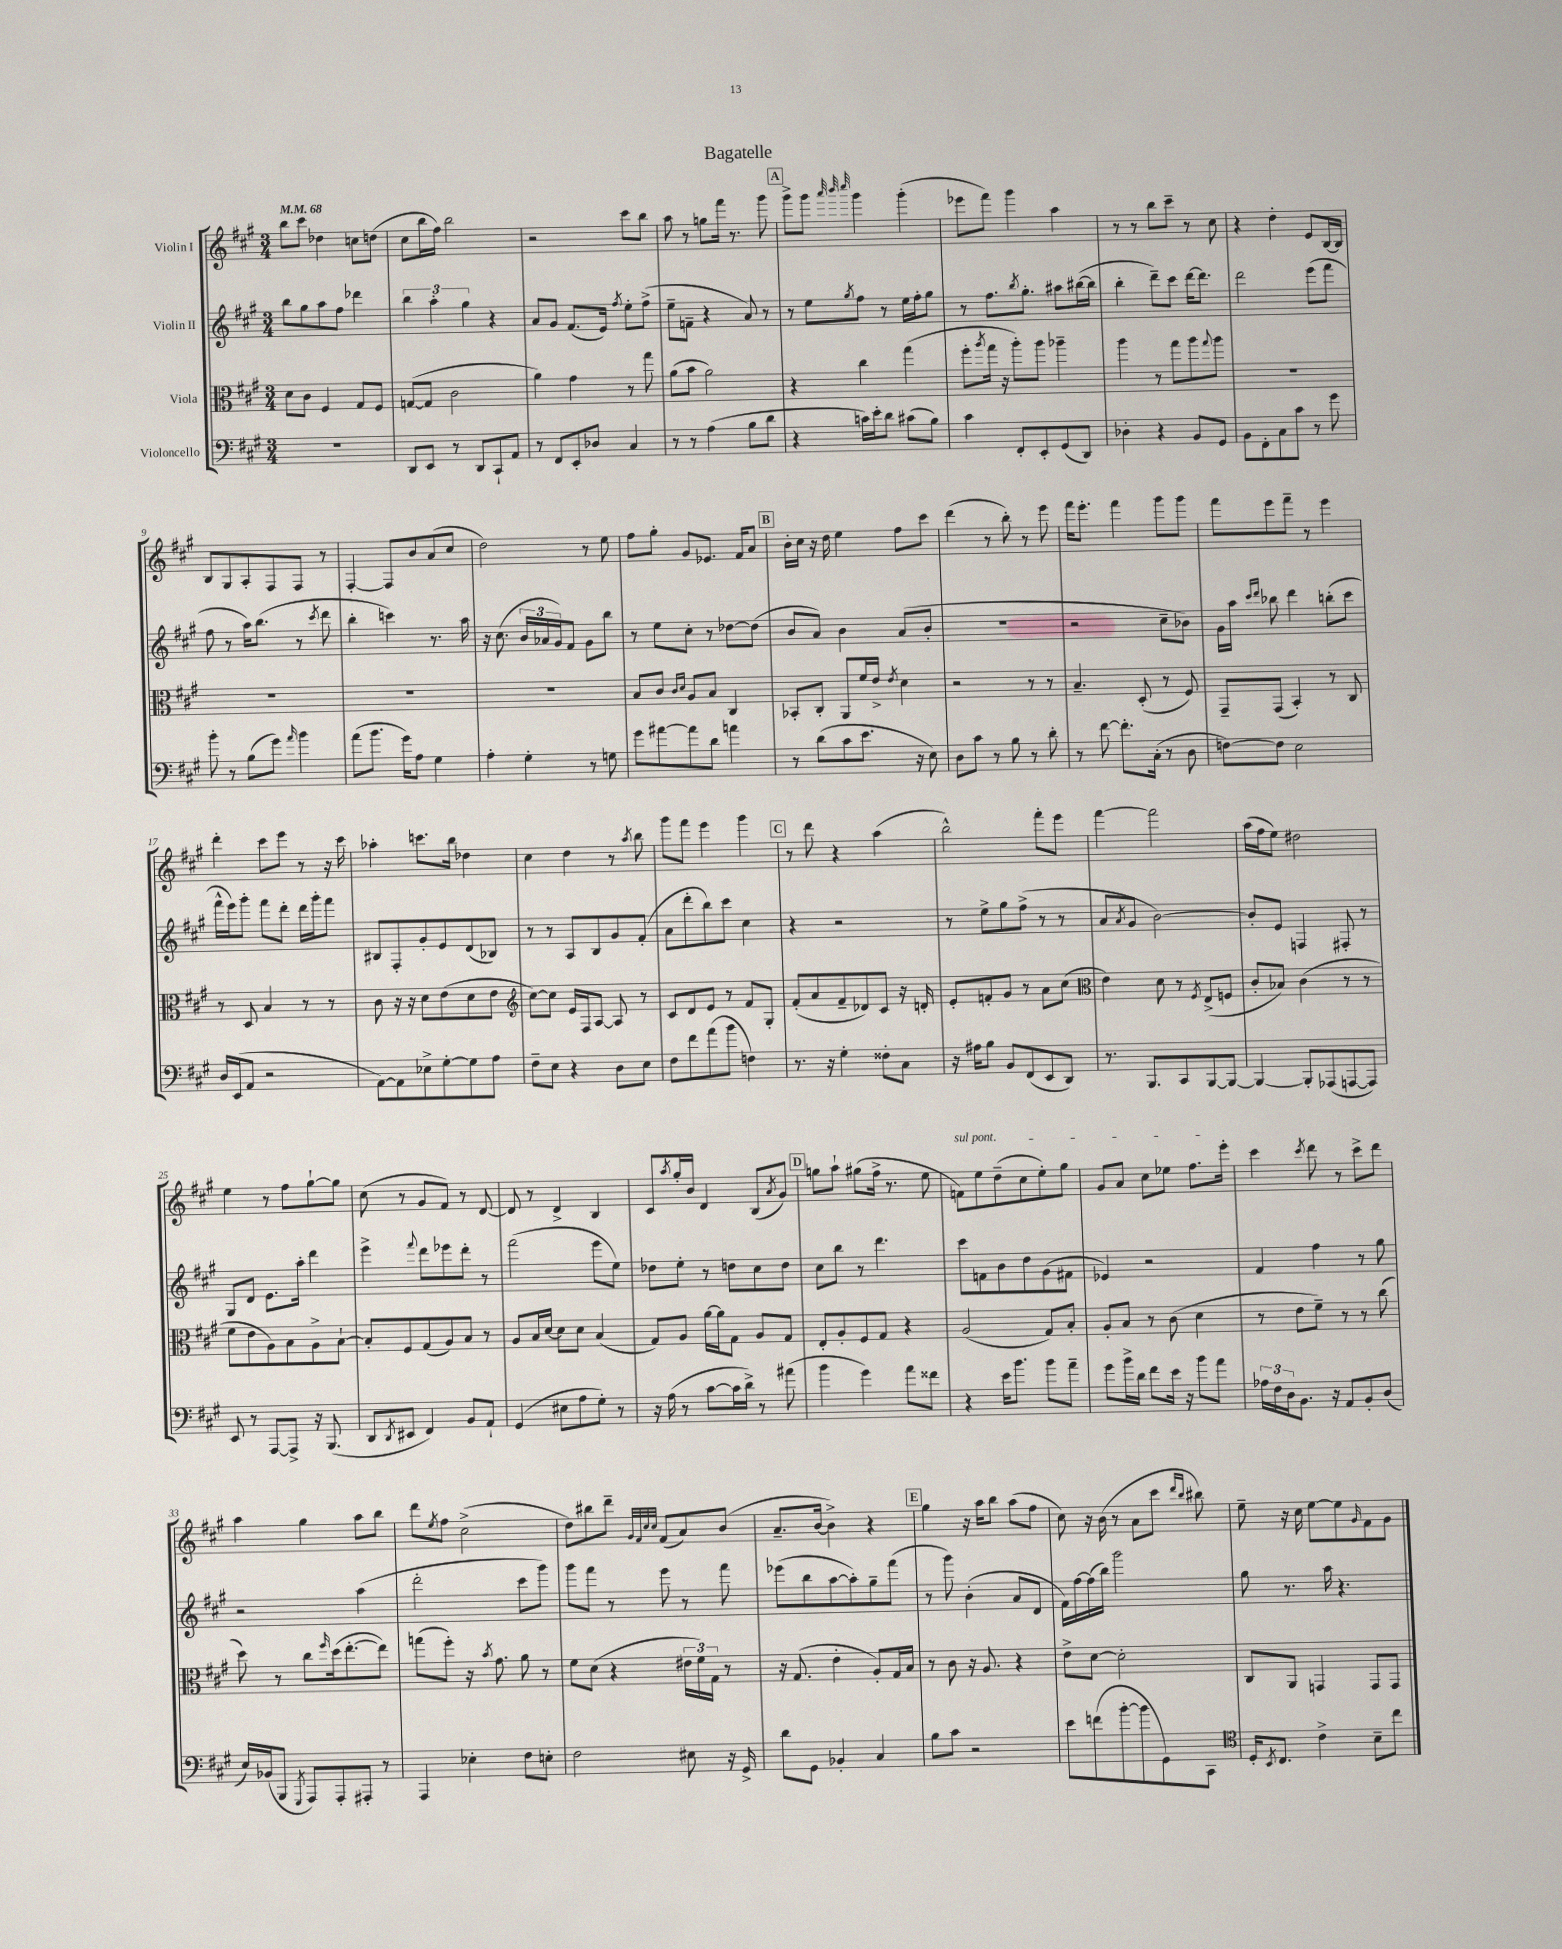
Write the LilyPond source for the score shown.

\header { title = "Bagatelle" }
<<
\new StaffGroup <<
\new Staff = "s0" \with { instrumentName = "Violin I" } {
    \clef treble \key a \major \numericTimeSignature \time 3/4 \tempo 4 = 68
    b''8 cis'''8 des''4 c''8 d''8( |
    cis''8 b''16 fis''16) b''2 |
    r2 cis'''8 b''8 |
    a''8 r8 g''8 fis'''16 r8. gis'''8 |
    \mark \markup { \box "A" } gis'''8-> gis'''8 \grace { a'''32 b'''32 cis''''32 } gis'''4 gis'''4-.( |
    ees'''8 fis'''8) gis'''4 a''4 |
    r8 r8 b''8 cis'''8-- r8 cis''8 |
    r4 d''4-. e'8 b16~ b16 |
    b8 gis8 a8-. fis8 fis8 r8 |
    fis4~-. fis8 b'8 a'8( cis''8 |
    d''2) r8 e''8 |
    fis''8 gis''8-. gis'8 ees'8. fis'16 a'8 |
    \mark \markup { \box "B" } b'16-. cis''16 r16 d''16 e''4 fis''8 cis'''8 |
    d'''4( r8 b''8-.) r8 e'''8 |
    fis'''16 e'''8.-. fis'''4 gis'''8 gis'''8 |
    fis'''8 e'''8 fis'''8-- r8 e'''4 |
    d'''4-. cis'''8 e'''8 r8 r16 cis'''16 |
    aes''4-. c'''8. b''16 des''4 |
    cis''4 d''4 r8 \acciaccatura { a''8 } b''8 |
    gis'''8 fis'''8 e'''4 gis'''4 |
    \mark \markup { \box "C" } r8 d'''8 r4 a''4( |
    b''2-^) fis'''8-. e'''8 |
    fis'''4~ fis'''2 |
    a''16( fis''16 e''8) dis''2 |
    e''4 r8 fis''8 gis''8~-! gis''8 |
    cis''8( r8 gis'8 fis'8) r8 d'8~ |
    d'8 r8 d'4-> b4 |
    cis'8 \acciaccatura { a''8 } gis''16-. b'16 d'4 b8( \acciaccatura { a'8 } gis'8) |
    \mark \markup { \box "D" } g''8 a''8-! gis''8( fis''16-> r8. e''8 |
    \once \override TextSpanner.bound-details.left.text = \markup { \italic "sul pont." } f'8\startTextSpan) e''8 d''8--( cis''8 e''8-.) gis''8 |
    gis'8 a'8 cis''8 ees''8 fis''8. e'''16-.\stopTextSpan |
    cis'''4 \acciaccatura { cis'''8 } d'''8 r8 cis'''8-> d'''8 |
    a''4 gis''4 a''8 b''8 |
    d'''8 \acciaccatura { e''8 } fis''8 cis''2->( |
    d''8) bis''8 d'''8-- \grace { gis'32 fis'32 cis''32 cis''32 } fis'8( a'8) b'8( |
    a'8.-- b'16~ b'4->) r4 |
    \mark \markup { \box "E" } gis''4 r16 a''16 b''8 a''8( fis''8 |
    cis''8) r16 b'16( r8 a'8 cis'''8 \grace { d'''16 b''16 } bis''8) |
    e''8-- r16 cis''16 e''8~ e''8 \grace { gis'16 } fis'8 gis'8 \bar "|." |
}
\new Staff = "s1" \with { instrumentName = "Violin II" } {
    \clef treble \key a \major \numericTimeSignature \time 3/4
    b''8 gis''8 a''8 fis''8 des'''4 |
    \tuplet 3/2 { b''4 a''4-. gis''4 } r4 |
    a'8 gis'8 fis'8.( e'16) \acciaccatura { fis''8 } e''8-. fis''8->( |
    e''8-- f'8-- r4 a'8) r8 |
    \mark \markup { \box "A" } r8 e''8 \acciaccatura { gis''8 } fis''8 r8 e''16 fis''16-. gis''8 |
    r8 fis''8. \acciaccatura { b''8 } gis''8.-. ais''8 bis''16~( bis''16 |
    b''4-. d'''8--) cis'''8 d'''16~ d'''8. |
    d'''2 e'''8( fis'''8 |
    fis''8 r8 a''16) b''8.( r8 \acciaccatura { cis'''8 } d'''8 |
    b''4-. c'''4) r8. a''16 |
    r16 cis''8.( \tuplet 3/2 { b'16 aes'16 gis'16) } fis'8 gis'8 b''8 |
    r8 e''8 cis''8-. r8 des''8~ des''8( |
    \mark \markup { \box "B" } b'8 a'8) b'4 a'8( b'8-. |
    R2. |
    r2 cis''8-- bes'8) |
    gis'16 a''16 \grace { cis'''16 d'''16 } bes''8 d'''4 b''8-.( cis'''8 |
    fis'''16-^ e'''16) gis'''8-. fis'''8 d'''8-. d'''16 gis'''16-. fis'''8 |
    bis8 fis8-. gis'8-. e'8 d'8( bes8) |
    r8 r8 a8 b8 gis'8 fis'8-.( |
    a'8 d'''8-. b''8) cis'''8 cis''4 |
    \mark \markup { \box "C" } r4 r2 |
    r8 e''8-> gis''8 fis''8->( r8 r8 |
    a'8 \acciaccatura { a'8 } gis'8 b'2~) |
    b'8-. e'8 f4 fis8-. r8 |
    gis8 d'8 e'8. a''16-. d'''4 |
    e'''4-> \appoggiatura { fis'''8 } d'''8 ees'''8 d'''8-. r8 |
    fis'''2( e'''8 e''8) |
    des''8 e''8-. r8 d''8 cis''8 d''8 |
    \mark \markup { \box "D" } cis''8 b''8 r8 d'''4. |
    cis'''8 f'8 b'8 d''8 gis'8( fis'8 |
    ees'4) r2 |
    fis'4 fis''4 r8 gis''8 |
    r2 a''4( |
    d'''2-. cis'''8 gis'''8) |
    gis'''8 fis'''8 r8 e'''8 r8 fis'''8 |
    ees'''8( b''8 a''8~ a''8-.) gis''8-- fis'''8( |
    \mark \markup { \box "E" } r8 gis'''8) b'4-.( a'8 d'8 |
    fis'16) fis''16~ fis''16( b''16) gis'''2 |
    gis''8 r8. a''16 r4. \bar "|." |
}
\new Staff = "s2" \with { instrumentName = "Viola" } {
    \clef alto \key a \major \numericTimeSignature \time 3/4
    d'8 cis'8 fis4 gis8 fis8 |
    g8~( g8 cis'2 |
    a'4) gis'4 r8 gis''8 |
    a'8( b'8 a'2) |
    \mark \markup { \box "A" } r4 cis''4 gis''4( |
    fis''8-. \acciaccatura { a''8 } gis''16 r16 a''8-.) a''8 aes''4-- |
    a''4 r8 gis''8 a''8 \appoggiatura { gis''8 } a''8 |
    R2. |
    R2. |
    R2. |
    R2. |
    b8 cis'8 \grace { cis'16 d'16 } a8 b8 cis4 |
    \mark \markup { \box "B" } bes,8-. cis8-. a,8 fis'16 e'16-> \acciaccatura { e'8 } d'4 |
    r2 r8 r8 |
    b4.-- d8-.( r8 fis8) |
    gis,8-- gis,8( b,4-.) r8 cis8 |
    r8 d8 b4 r8 r8 |
    cis'8 r16 r16 d'8 e'8( d'8 e'8 |
    \clef treble cis''8~) cis''8 e'16 fis16 a8~ a8 r8 |
    cis'8 d'8 e'8 r8 fis'8 gis8-. |
    \mark \markup { \box "C" } fis'8-.( a'8 fis'8-- des'8) cis'8 r16 d'16-. |
    e'8-. f'8-. gis'8 r8 a'8 cis''8( |
    \clef alto e'4) d'8 r8 \acciaccatura { fis8 } e8->( f8 |
    cis'8-. bes8) cis'4( r8 r8 |
    fis'8 e'8 a8) b8 a8-> b8~-! |
    b8-. fis8 gis8( a8) b8 r8 |
    a8 b16 d'16~ d'8 d'8 b4( |
    gis8) a8 a'16~ a'16 gis8 a8 gis8 |
    \mark \markup { \box "D" } e8-. a8-. fis8 gis8 r4 |
    a2( gis8) b8-. |
    a8-. b8 r8 cis'8( d'4 |
    r8 e'8 fis'8--) r8 r8 cis''8( |
    d''8) r8 cis''8 \grace { fis''16 } d''16( e''8.~-. e''8) |
    g''8( fis''8-.) r16 \acciaccatura { b'8 } gis'8. a'8 r8 |
    fis'8 d'8( r4 \tuplet 3/2 { eis'16 fis'16) gis16 } r8 |
    r16 gis8.( e'4-. a8-.) gis16 b16 |
    \mark \markup { \box "E" } r8 cis'8 r16 a8. r4 |
    e'8-> d'8~ d'2-. |
    cis8 a,8 g,4 g,8 g,8 \bar "|." |
}
\new Staff = "s3" \with { instrumentName = "Violoncello" } {
    \clef bass \key a \major \numericTimeSignature \time 3/4
    R2. |
    d,8 e,8 r8 d,8 cis,8-! a,8 |
    r8 fis,8 e,8-. des8 cis4 |
    r8 r8 a4( b8 d'8 |
    \mark \markup { \box "A" } r4 c'16) e'16-. d'8 cis'8( b8) |
    cis'4 fis,8-. e,8-. gis,8( d,8) |
    des4-. r4 b,8 gis,8 |
    b,8 fis,8-. cis8 cis'8 r8 gis'8 |
    b'8-. r8 b8( gis'8) \grace { a'16 } b'4 |
    a'8( b'8. gis'16) a8 gis4 |
    a4-. gis4-. r8 g8 |
    gis'8 ais'8~ ais'8 d'8 a'4 |
    \mark \markup { \box "B" } r8 d'8( cis'8 e'8. r16 e8) |
    d8 cis'8 r8 b8 r8 d'8-. |
    r8 fis'8~ fis'8.-. cis16-.( r8 d8 |
    f8~) f8 e2 |
    d16 e,16( a,8 r2 |
    a,8~) a,8 ees8-> gis8~-. gis8 a8 |
    fis8-- e8 r4 d8 e8 |
    fis8 fis'8 a'8( b'8 f4) |
    \mark \markup { \box "C" } r8. r16 gis4-. fisis8-. cis8 |
    r16 ais16 b8 b,8 fis,8( e,8 d,8) |
    r8. b,,8. cis,8 b,,8~ b,,8~ |
    b,,4~ b,,8-. aes,,8( a,,8~ a,,8) |
    e,8 r8 a,,8~ a,,8-> r16 b,,8.( |
    d,8 \acciaccatura { d,8 } eis,8 fis,4) b,8 a,8-! |
    gis,4( eis8 a8 gis8-.) r8 |
    r16 a16( r8 cis'8~ cis'16 d'16->) r8 ais'8( |
    \mark \markup { \box "D" } b'4 gis'4) a'8 fisis'8 |
    r4 e'16 b'8. b'8 a'8-- |
    gis'8 b'16-> d'16 fis'8 e'16 r16 b'8 a'8 |
    \tuplet 3/2 { aes16 fis16 d16 } b,8. r16 a,8 b,8-. d8( |
    e16) bes,16( b,,8 \acciaccatura { gis,,8 } a,,8) a,,8-. ais,,8-. r8 |
    a,,4 ees4-. fis8 e8-. |
    fis2 eis8 r16 gis,16-> |
    d'8 gis,8 bes,4-. cis4 |
    \mark \markup { \box "E" } b8 cis'8 r2 |
    e'8 f'8( b'8~-. b'8 gis,8) cis,8 |
    \clef tenor d16-. \acciaccatura { b,8 } cis8. cis'4-> b8-- cis''8 \bar "|." |
}
>>
>>
